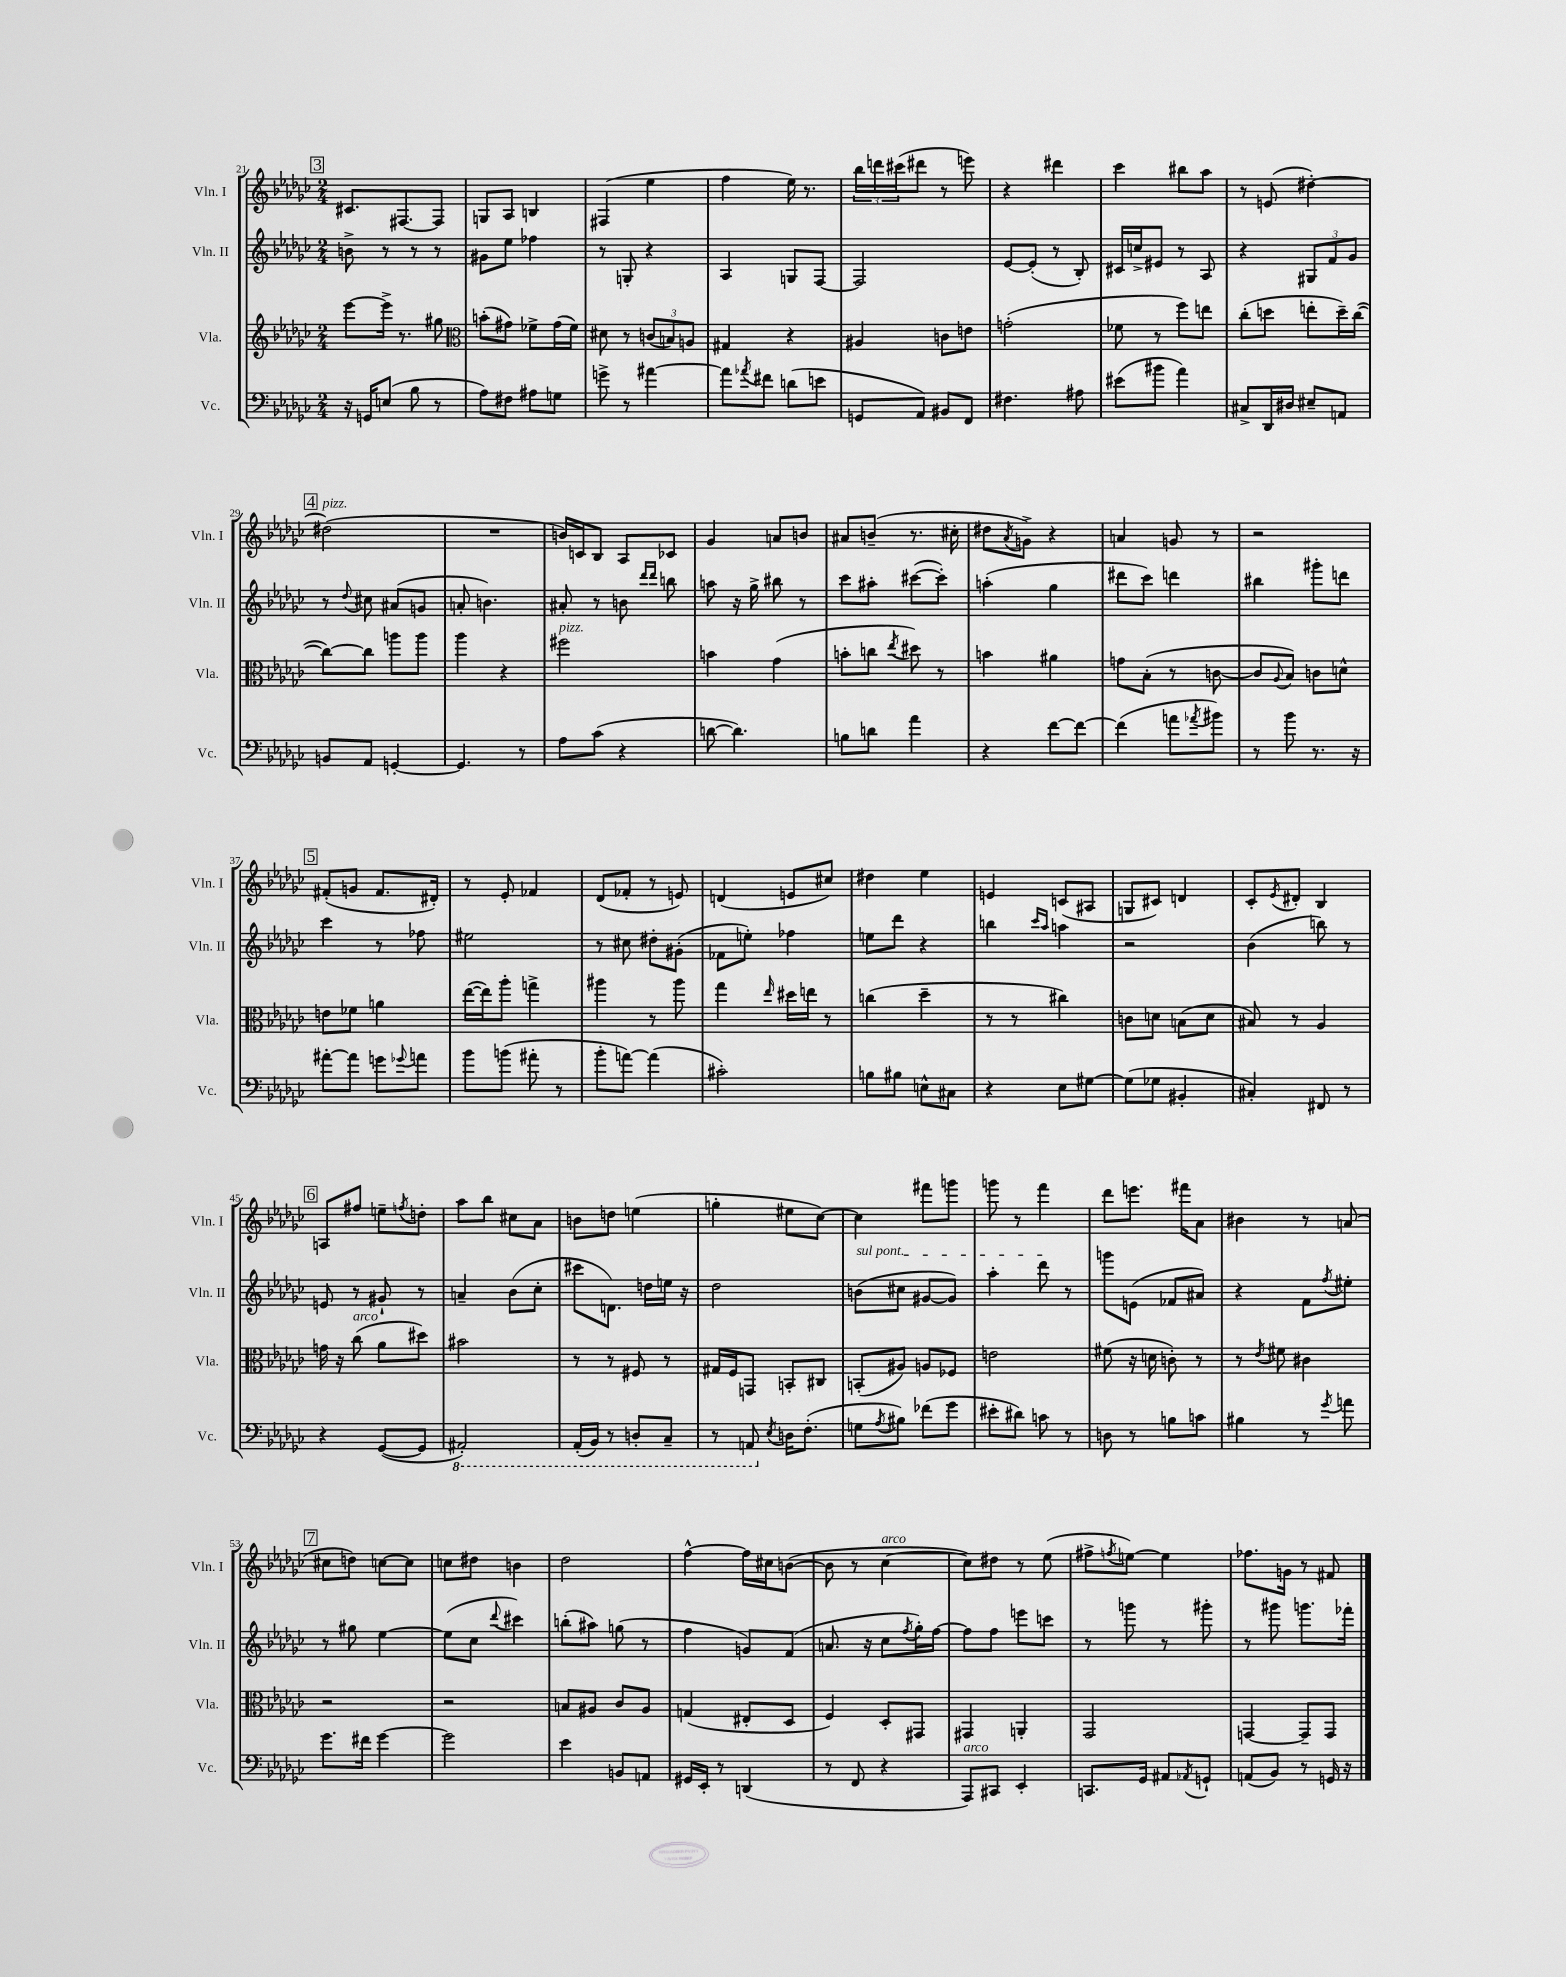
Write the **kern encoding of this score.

**kern	**kern	**kern	**kern
*staff4	*staff3	*staff2	*staff1
*clefF4	*clefG2	*clefG2	*clefG2
*k[b-e-a-d-g-c-]	*k[b-e-a-d-g-c-]	*k[b-e-a-d-g-c-]	*k[b-e-a-d-g-c-]
*M2/4	*M2/4	*M2/4	*M2/4
16r	[8eee-	8b^	8.c#
16GG	.	.	.
(8E	16eee-^]	8r	.
.	8.r	.	[8.F#
8B-	.	8r	.
8r	8gg#	8r	8F#]
=	=	=	=
*	*clefC3	*	*
8A-)	(8b'	8g#	8G
8F#	8g#)	8ee-	8A-
8A#	8f-^	4ff-	4B
8G	(16g#	.	.
.	16f-)	.	.
=	=	=	=
8g^	8d#	8r	(4F#
8r	8r	8G'	.
[4a#	(12c	4r	4ee-
.	12B)	.	.
.	12A	.	.
=	=	=	=
8a#]	4G#	4A-	4ff
8qa-	.	.	.
8f#	.	.	.
(8d	4r	8G	16ee-)
.	.	.	8.r
8e	.	[8F	.
=	=	=	=
8GG	4A#	2F]	24bb-
.	.	.	24ddd
.	.	.	(24ccc#
8AA-)	.	.	8ddd#
8BB#	8c	.	8r
8FF	8e	.	8eee)
=	=	=	=
4.F#	(2g'	[8e-	4r
.	.	(8e-']	.
.	.	8r	4ddd#
8A#	.	8B-')	.
=	=	=	=
(8e#	8f-	16c#	4ccc-
.	.	16cc^	.
8b#	8r	8e#	.
4a-)	8ff)	8r	8bb#
.	8ee	8A-	8aa-
=	=	=	=
8C#^	(8cc-'	4r	8r
16DD-	8dd	.	(8e
16D#	.	.	.
8E#~	8ee'	12G#	[4dd#')
.	.	12f	.
8AA	16dd~)	.	.
.	.	12g-	.
.	([16cc-	.	.
=	=	=	=
8BB	8cc-_)	8r	(2dd#]
.	.	8qqdd-	.
8AA-	8cc-]	8cc#	.
[4GG'	8aa	(8a#	.
.	8aa	8g	.
=	=	=	=
4.GG]	4aa-	8a'	2r
.	.	4.b)	.
.	4r	.	.
8r	.	.	.
=	=	=	=
8A-	2ff#	8a#'	16b)
.	.	.	16c
(8c-	.	8r	8B-
4r	.	8b	8A-
.	.	16qqddd-	.
.	.	16qqddd-	.
.	.	8bb	8c-
=	=	=	=
[8d	4b	8aa	4g-
4.d])	.	16r	.
.	.	16gg-^	.
.	(4g-	8bb#	8a
.	.	8r	8b
=	=	=	=
8B	8b'	8ccc-	8a#
8d	8cc	8aa#'	(8b~
.	8qee-	.	.
4a-	8dd#)	([8ccc#	8.r
.	8r	8ccc#'])	.
.	.	.	16cc#'
=	=	=	=
4r	4b	(4aa'	8dd#
.	.	.	8qa-
.	.	.	8g^)
[8f	4a#	4gg-	4r
8f_	.	.	.
=	=	=	=
(4f]	8g	8ddd#	4a
.	(8B-'	8ccc-)	.
8a	8r	4ddd	8g
8qa-	.	.	.
8b#)	[8c	.	8r
=	=	=	=
8r	8c]	4bb#	2r
.	8qqA-	.	.
8b-	8B-)	.	.
8.r	8c	8ggg#'	.
.	8d^^	8ddd	.
16r	.	.	.
=	=	=	=
[8a#'	8e	4ccc-	(8f#'
8a#]	8f-	.	8g
8g	4a	8r	8.f#
8qqg-	.	.	.
8a	.	8ff-	.
.	.	.	16d#')
=	=	=	=
8b-	([16ee-	2ee#	8r
.	16ee-])	.	.
(8b	8aa-'	.	8e-'
8a#'	4gg^	.	4f-
8r	.	.	.
=	=	=	=
8b-'	4aa#	8r	(8d-
[8a)	.	8cc#	8f-'
(4a]	8r	8dd#'	8r
.	8aa#	(8g#'	8e)
=	=	=	=
2c#')	4gg-	8f-	(4d
.	.	8ee')	.
.	16qqee-	.	.
.	16dd#	4ff-	8e
.	16ee	.	.
.	8r	.	8cc#)
=	=	=	=
8B	(4cc	8ee	4dd#
8B#	.	8ddd-	.
8E^^	4dd-~	4r	4ee-
8C#	.	.	.
=	=	=	=
4r	8r	4bb	4e
.	8r	.	.
.	.	16qqccc-	.
.	.	16qqaa-	.
8E-	4cc#)	4aa	(8c
[8G#	.	.	8A#
=	=	=	=
(8G#]	8c	2r	8G
8G-	8d	.	8c#)
4BB#'	(8B	.	4d
.	8d	.	.
=	=	=	=
4C#')	8B#)	(4b-	8c-'
.	.	.	8qe-
.	8r	.	8d#'
8FF#	4A-	8bb)	4B-
8r	.	8r	.
=	=	=	=
4r	16g	8e	8A
.	16r	.	.
.	(8cc-	8r	8ff#
([8GG-	8a-	8g#`	8ee~
.	.	.	8qff
8GG-]	8dd#)	8r	8dd'
=	=	=	=
2AAA#')	2b#	4a~	8aa-
.	.	.	8bb-
.	.	(8b-	8cc#
.	.	8cc-'	8a-
=	=	=	=
(16AAA-'	8r	8ccc#	8b
16BBB-)	.	.	.
8r	8r	8.d)	8dd
8DD'	8F#	.	(4ee
.	.	16dd	.
8CC-~	8r	16ee	.
.	.	16r	.
=	=	=	=
8r	16G#	2dd-	4gg'
.	16F	.	.
8AAA	8GG	.	.
8qE-	.	.	.
16D	8BB'	.	8ee#
(8.F'	.	.	.
.	8C#	.	[8cc-)
=	=	=	=
8G	(8BB'	(8b	4cc-]
8qA-	.	.	.
8B#)	8A#)	8cc#	.
(8f-	8A	[8g#	8fff#
8g-	8F-	8g#])	8ggg
=	=	=	=
8e#'	2e	4aa-'	8ggg
8d#)	.	.	8r
8c	.	8ddd-	4fff
8r	.	8r	.
=	=	=	=
8D	(8f#	8ggg	8ddd-
8r	16r	(8e	8.eee
.	16d	.	.
8B	8c')	8f-	.
.	.	.	16fff#
8c	8r	8a#)	8a-
=	=	=	=
4B#	8r	4r	4b#
.	8qe-	.	.
.	8f#	.	.
8r	4c#	8f	8r
8qg-	.	8qff	.
8a	.	8ee#'	(8a
=	=	=	=
8.g-	2r	8r	8cc#
.	.	8gg#	8dd)
16f#	.	.	.
[4g-	.	[4ee-	[8cc
.	.	.	8cc]
=	=	=	=
2g-]	2r	(8ee-]	8cc
.	.	8cc-	8dd#
.	.	8qqddd-	.
.	.	4ccc#)	4b
=	=	=	=
4e-	8B	(8bb'	2dd-
.	8A#	8aa#)	.
8BB	8c-	(8gg	.
8AA	8A#	8r	.
=	=	=	=
16GG#	(4G	4ff	[4ff^^
16EE-'	.	.	.
8r	.	.	.
(4DD	8E#'	8g)	16ff]
.	.	.	16cc#
.	8D-	(8f	([8b
=	=	=	=
8r	4F)	8.a	8b]
8FF	.	.	8r
.	.	16r	.
4r	8D-'	8cc-	[4cc-
.	.	8qff	.
.	8GG#	16gg-')	.
.	.	[16ff	.
=	=	=	=
8AAA-)	4GG#	8ff]	8cc-])
8CC#	.	8ff	8dd#
4EE-'	4AA'	8eee	8r
.	.	8ccc	(8ee-
=	=	=	=
8.CC	2GG-	8r	8ff#^
.	.	.	8qff
.	.	8ggg	[8ee)
16GG-	.	.	.
8AA#	.	8r	4ee]
8qAA-	.	.	.
8GG`	.	8ggg#'	.
=	=	=	=
(8AA	[4GG	8r	8.ff-
8BB-)	.	8ggg#	.
.	.	.	16g
8r	8GG~]	8.ggg	8r
16GG	8GG	.	8f#
16r	.	16fff-'	.
==	==	==	==
*-	*-	*-	*-
